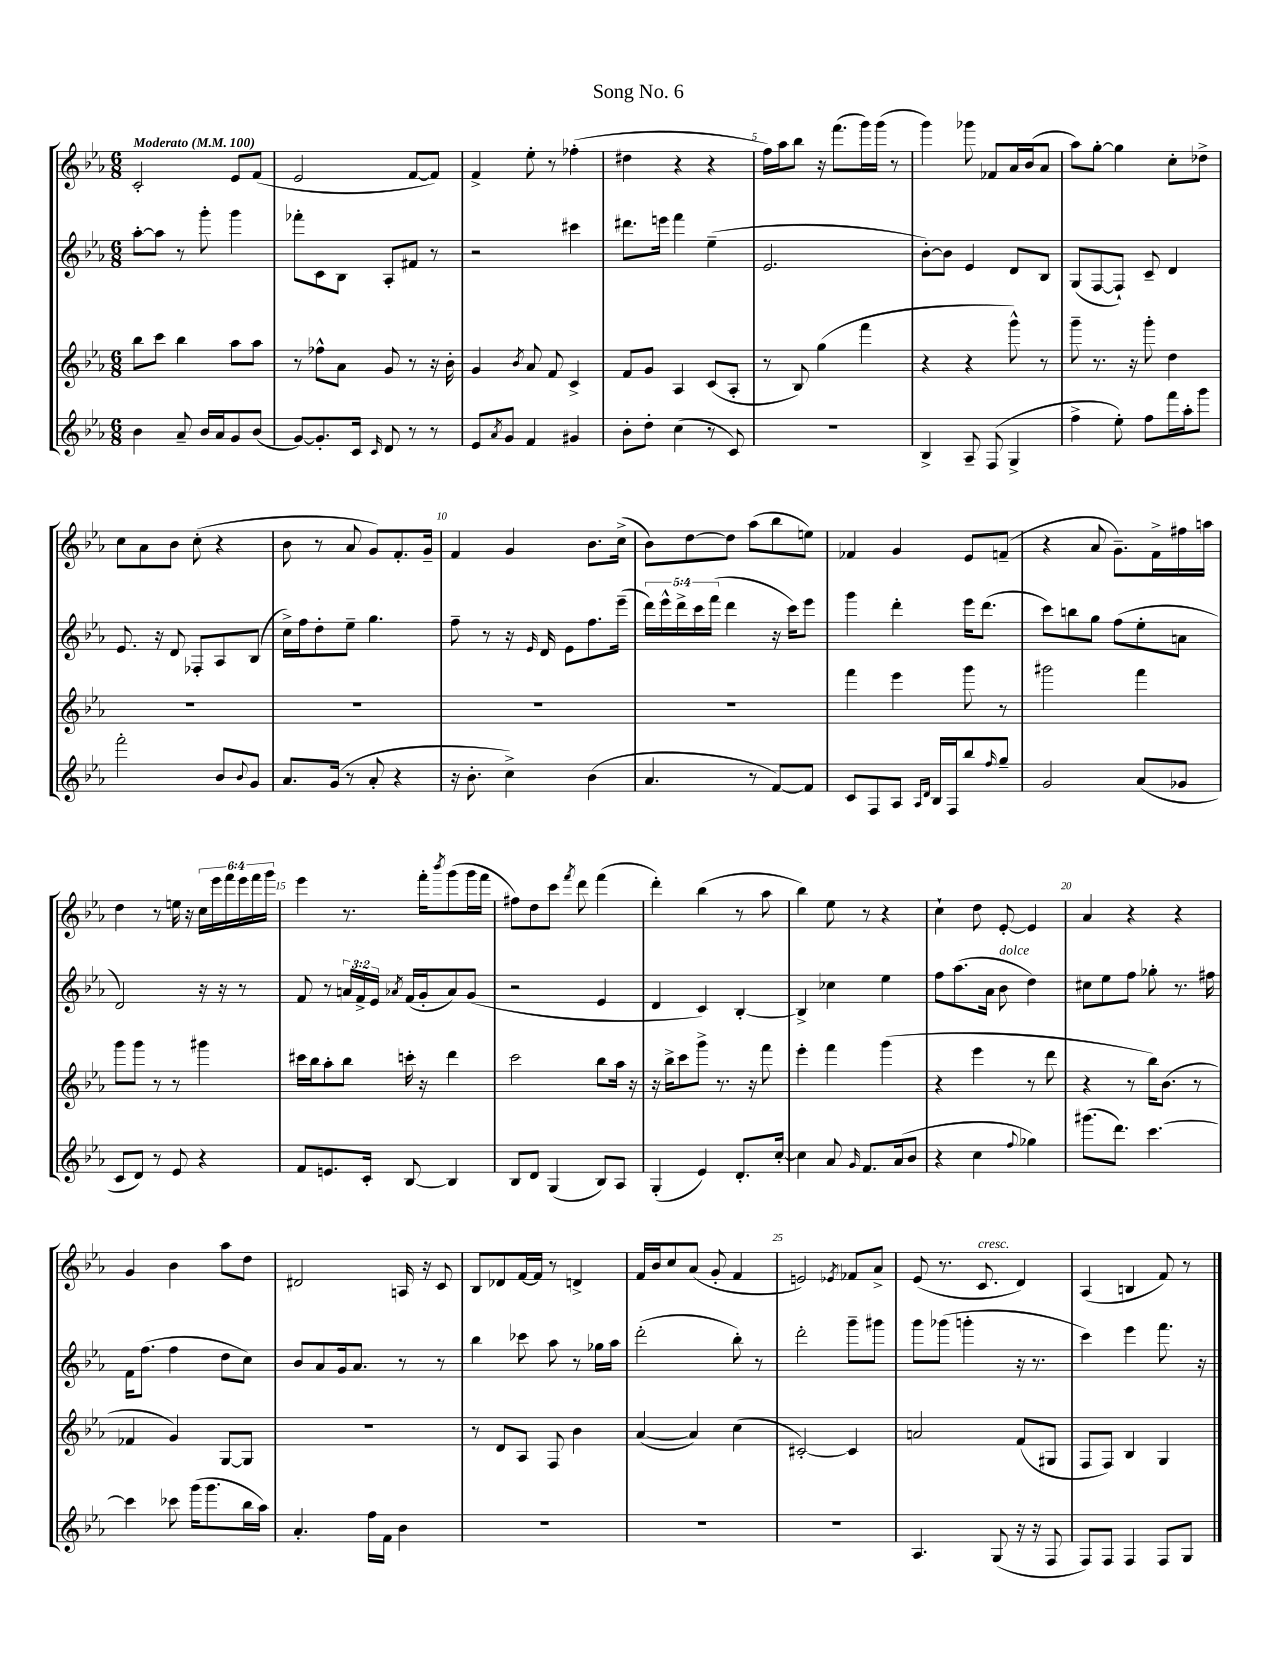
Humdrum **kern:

**kern	**kern	**kern	**kern
*staff4	*staff3	*staff2	*staff1
*clefG2	*clefG2	*clefG2	*clefG2
*k[b-e-a-]	*k[b-e-a-]	*k[b-e-a-]	*k[b-e-a-]
*M6/8	*M6/8	*M6/8	*M6/8
*MM100	*MM100	*MM100	*MM100
4b-	8bb-	[8aa-'	2c'
.	8ccc	8aa-]	.
8a-~	4bb-	8r	.
16b-	.	8ggg'	.
16a-	.	.	.
8g	8aa-	4ggg	8e-
(8b-	8aa-	.	(8f
=	=	=	=
[8g)	8r	8fff-'	2e-
8.g']	8ff-^^	8c	.
.	8a-	8B-	.
16c	.	.	.
16qqc	.	.	.
8d	8g	8A-'	.
8r	8r	8f#	[8f
8r	16r	8r	8f])
.	16b-'	.	.
=	=	=	=
8e-	4g	2r	4f^
8qa-	.	.	.
8g	.	.	.
.	8qb-	.	.
4f	8a-	.	8ee-'
.	8f	.	8r
4g#	4c^	4ccc#	(4ff-'
=	=	=	=
8b-'	8f	8.ddd#	4dd#
8dd'	8g	.	.
.	.	16eee	.
(4cc	4A-	4fff	4r
8r	(8c	(4ee-~	4r
8c)	8A-'	.	.
=	=	=	=
2.r	8r	2.e-	16ff)
.	.	.	16aa-
.	8B-)	.	8bb-
.	(4gg	.	16r
.	.	.	(8.fff
.	4fff	.	16ggg)
.	.	.	(16ggg
.	.	.	8r
=	=	=	=
4B-^	4r	[8b-')	4ggg)
.	.	8b-]	.
8A-~	4r	4e-	8ggg-
(8F	.	.	8f-
4G^	8ggg^^)	8d	16a-
.	.	.	(16b-
.	8r	8B-	8a-
=	=	=	=
4ff^	8ggg~	(8G	8aa-)
.	8.r	[8F	[8gg'
8ee-')	.	8F`])	4gg]
.	16r	.	.
8ff	8ggg'	8c~	.
16fff	4dd	4d	8cc'
16aa-'	.	.	.
8ggg	.	.	8dd-^
=	=	=	=
2fff'	2.r	8.e-	8cc
.	.	.	8a-
.	.	16r	.
.	.	8d	8b-
.	.	8F-'	(8cc'
8b-	.	8A-	4r
8qqb-	.	.	.
8g	.	(8B-	.
=	=	=	=
8.a-	2.r	16cc^)	8b-
.	.	16ff	.
.	.	8dd'	8r
(16g	.	.	.
8r	.	8ee-~	8a-
8a-'	.	4.gg	8g)
4r	.	.	8.f'
.	.	.	16g~
=	=	=	=
16r	2.r	8ff~	4f
8.b-'	.	.	.
.	.	8r	.
4cc^)	.	16r	4g
.	.	16qqe-	.
.	.	16d	.
.	.	8e-	.
(4b-	.	8.ff	8.b-
.	.	(16eee-~	(16cc^
=	=	=	=
4.a-	2.r	20ddd)	8b-)
.	.	20eee-^^	.
.	.	20ddd^	.
.	.	.	[8dd
.	.	20ccc	.
.	.	(20fff	.
.	.	4ddd	8dd]
8r	.	.	(8aa-
[8f)	.	16r	8bb-
.	.	16ccc)	.
8f]	.	8eee-	8ee)
=	=	=	=
8c	4fff	4ggg	4f-
8F	.	.	.
8A-	4eee-	4ddd'	4g
16qqA-	.	.	.
16qqd	.	.	.
16B-	.	.	.
16F	.	.	.
8bb-	8ggg	16eee-	8e-
.	.	(8.ddd	.
16qqff	.	.	.
8gg~	8r	.	(8f~
=	=	=	=
2g	2ggg#	8ccc)	4r
.	.	8bb	.
.	.	8gg	8a-
.	.	(8ff	8.g~)
(8a-	4fff	8ee-'	.
.	.	.	16f^
8g-	.	8a	16ff#
.	.	.	16aa
=	=	=	=
8c	8ggg	2d)	4dd
8d)	8ggg	.	.
8r	8r	.	8r
8e-	8r	.	16ee
.	.	.	16r
4r	4ggg#	16r	24cc
.	.	.	24eee-
.	.	16r	.
.	.	.	24fff
.	.	8r	24eee-
.	.	.	24fff
.	.	.	24ggg
=	=	=	=
8f	16ccc#	8f	4eee-
.	16bb-	.	.
8.e	8aa-'	8r	.
.	8bb-	24a	8.r
.	.	24f^	.
16c'	.	.	.
.	.	24e-	.
.	.	8qa-	.
[8B-	16ccc'	(16f	.
.	16r	16g'	16fff'
.	.	.	8qbbb-
4B-]	4ddd	8a-)	(8ggg
.	.	(8g	16ggg
.	.	.	16fff
=	=	=	=
8B-	2ccc	2r	8ff#)
8d	.	.	8dd
(4G	.	.	8ccc
.	.	.	8qfff
.	.	.	8ddd
8B-)	8bb-	4e-	(4fff
8A-	16aa-	.	.
.	16r	.	.
=	=	=	=
(4G'	16r	4d	4ddd')
.	16bb-^	.	.
.	8ccc	.	.
4e-)	8ggg^	4c)	(4bb-
.	8.r	.	.
8.d'	.	[4B-'	8r
.	16r	.	.
.	8fff	.	8aa-
[16cc'	.	.	.
=	=	=	=
4cc]	4eee-'	4B-^]	4bb-)
8a-	4fff	4cc-	8ee-
16qqg	.	.	.
8.f	.	.	8r
.	(4ggg	4ee-	4r
(16a-	.	.	.
8b-	.	.	.
=	=	=	=
4r	4r	8ff	4cc`
.	.	(8.aa-	.
4cc	4eee-	.	8dd
.	.	16a-	.
.	.	8b-	[8e-'
8qqff	.	.	.
4gg-)	8r	4dd)	4e-]
.	8ddd	.	.
=	=	=	=
(8.ggg#	4r	8cc#	4a-
.	.	8ee-	.
8.ddd)	.	.	.
.	8r	8ff	4r
[4.ccc	16bb-)	8gg-'	.
.	(8.b-	.	.
.	.	8.r	4r
.	8r	.	.
.	.	16ff#	.
=	=	=	=
4ccc]	4f-	16f	4g
.	.	(8.ff	.
8ccc-	4g)	4ff	4b-
(16ggg	.	.	.
8.ggg	.	.	.
.	[8G	8dd	8aa-
16bb-	8G]	8cc)	8dd
16aa-)	.	.	.
=	=	=	=
4.a-'	2.r	8b-	2d#
.	.	8a-	.
.	.	16g	.
.	.	8.a-	.
16ff	.	.	.
16f	.	.	.
4b-	.	8r	16A
.	.	.	16r
.	.	8r	8c
=	=	=	=
2.r	8r	4bb-	8B-
.	8d	.	8d-
.	8A-	8ccc-	[16f
.	.	.	16f]
.	8F	8aa-	8r
.	4b-	8r	4d^
.	.	16gg-	.
.	.	16aa-	.
=	=	=	=
2.r	([4a-	(2ddd'	16f
.	.	.	16b-
.	.	.	8cc
.	4a-])	.	(8a-
.	.	.	8g'
.	(4cc	8bb-')	4f
.	.	8r	.
=	=	=	=
2.r	[2c#')	2ddd'	2e)
.	.	.	8qe-
.	4c#]	8ggg~	8f-
.	.	8ggg#	8a-^
=	=	=	=
4.A-	2a	8ggg	(8e-
.	.	(8ggg-	8.r
.	.	4ggg'	.
.	.	.	8.c
(8G	.	.	.
16r	(8f	16r	4d)
16r	.	8.r	.
8F	8G#	.	.
=	=	=	=
8F)	8F	4ccc)	(4A-
8F	8F)	.	.
4F	4B-	4eee-	4B
8F	4G	8.fff	8f)
8G	.	.	8r
.	.	16r	.
==	==	==	==
*-	*-	*-	*-
